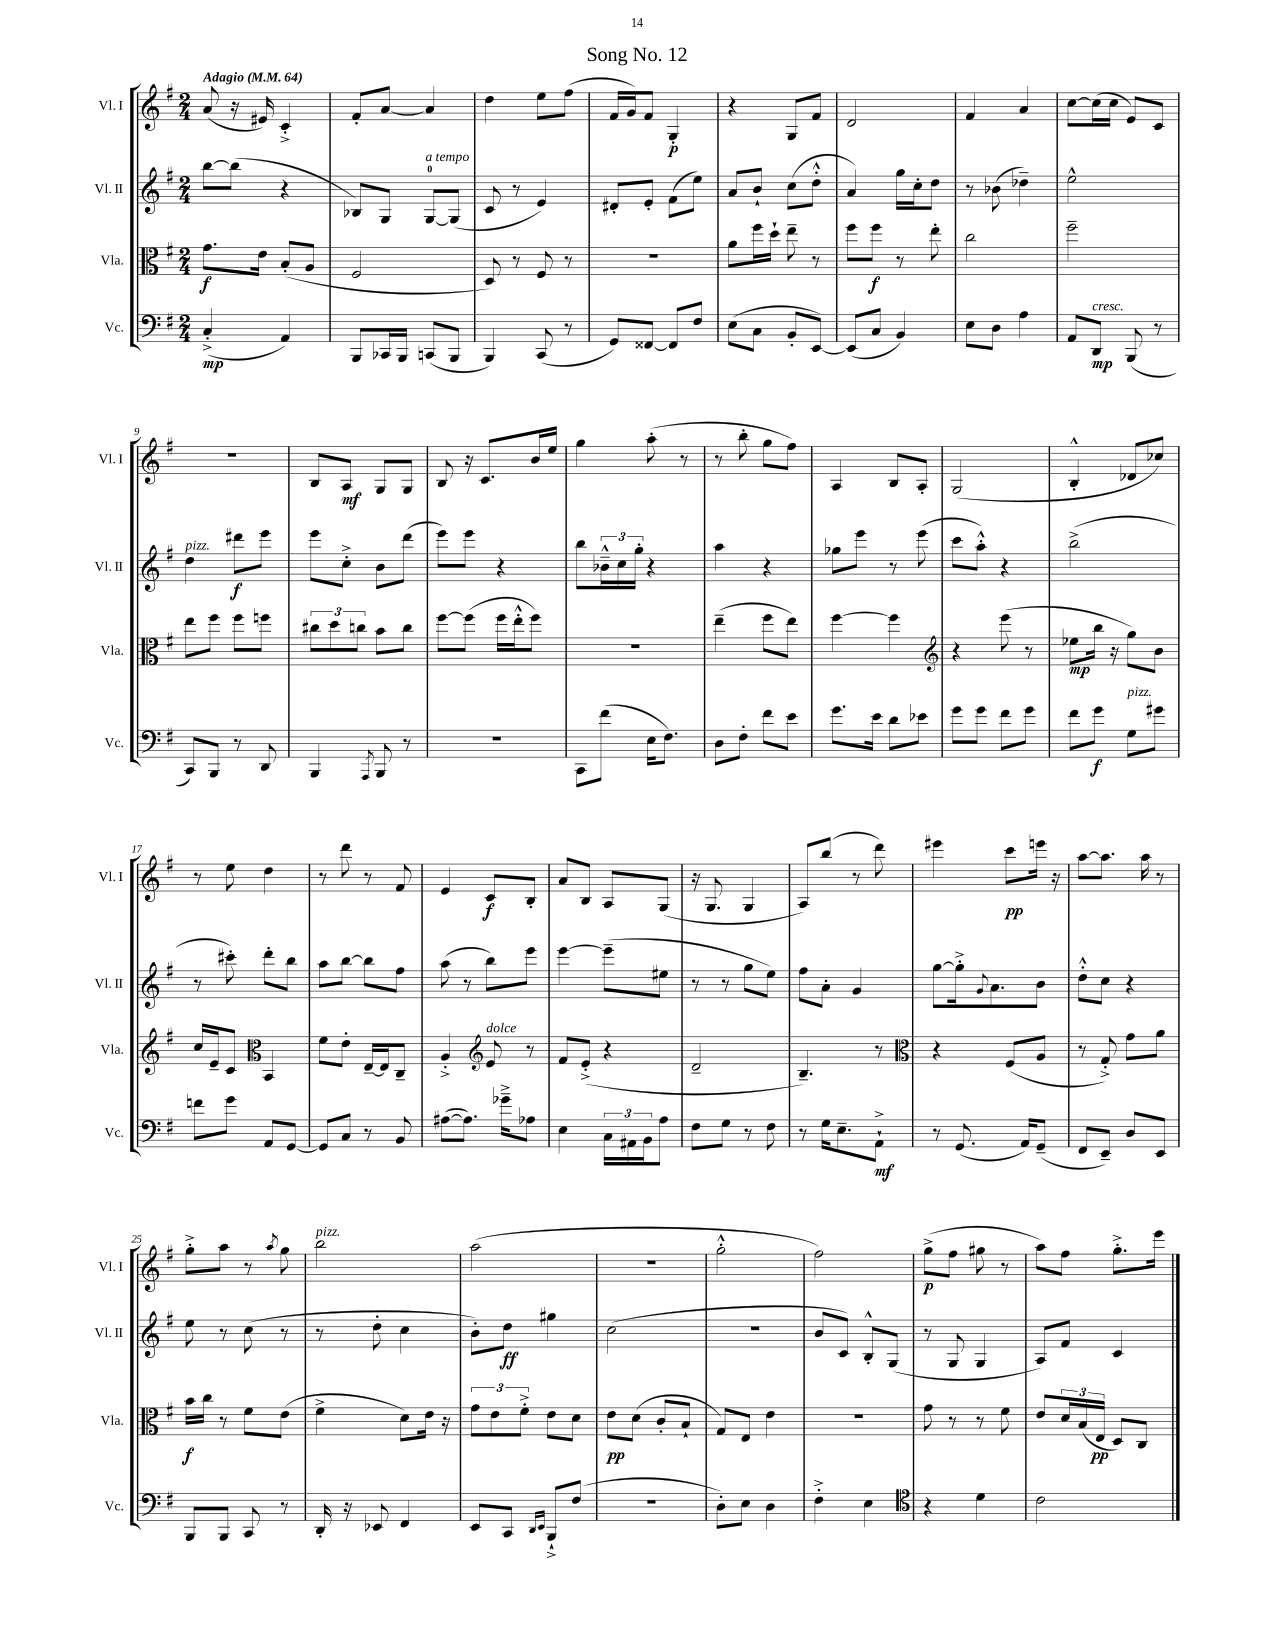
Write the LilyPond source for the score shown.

\header { title = "Song No. 12" }
<<
\new StaffGroup <<
\new Staff = "s0" \with { instrumentName = "Vl. I" shortInstrumentName = "Vl. I" } {
    \clef treble \key g \major \numericTimeSignature \time 2/4 \tempo "Adagio" 4 = 64
    a'8( r16 eis'16) c'4-.-> |
    fis'8-. a'8~ a'4 |
    d''4 e''8 fis''8( |
    fis'16 g'16) fis'8 g4-.\p |
    r4 g8 fis'8 |
    d'2 |
    fis'4 a'4 |
    c''8~ c''16( c''16 e'8) c'8 |
    r2 |
    b8 a8\mf g8 g8 |
    b8 r16 c'8. b'16 e''16 |
    g''4 a''8-.( r8 |
    r8 b''8-. g''8 fis''8) |
    a4 b8 a8-. |
    g2( |
    b4-.-^ des'8 ces''8) |
    r8 e''8 d''4 |
    r8 d'''8 r8 fis'8 |
    e'4 c'8\f b8-. |
    a'8 b8 a8 g8( |
    r16 g8. g4 |
    a8) b''8( r8 d'''8) |
    eis'''4 c'''8\pp e'''16 r16 |
    a''8~ a''8. a''16 r8 |
    g''8-.-> a''8 r8 \acciaccatura { a''8 } g''8 |
    b''2^\markup { \italic "pizz." } |
    a''2( |
    R2 |
    g''2-.-^ |
    fis''2) |
    g''8->\p( fis''8 gis''8 r8 |
    a''8) fis''8 g''8.-.-> e'''16 \bar "|." |
}
\new Staff = "s1" \with { instrumentName = "Vl. II" shortInstrumentName = "Vl. II" } {
    \clef treble \key g \major \numericTimeSignature \time 2/4
    b''8~ b''8( r4 |
    bes8) g8 g8-0~^\markup { \italic "a tempo" } g8( |
    c'8 r8 e'4) |
    dis'8-. e'8-. fis'8( e''8) |
    a'8 b'8-! c''8( d''8-.-^ |
    a'4) g''16 c''16-. d''8 |
    r8 bes'8( des''4--) |
    e''2-^ |
    d''4^\markup { \italic "pizz." } dis'''8\f e'''8 |
    e'''8 c''8-.-> b'8 d'''8( |
    e'''8) e'''8 r4 |
    b''8 \tuplet 3/2 { bes'16---^ c''16 g''16-. } r4 |
    a''4 r4 |
    ges''8 e'''8 r8 e'''8( |
    c'''8 a''8-.-^) r4 |
    b''2->( |
    r8 cis'''8-.) d'''8-. b''8 |
    a''8 b''8~ b''8 fis''8 |
    a''8( r8 b''8) e'''8 |
    e'''4~ e'''8--( eis''8 |
    r8 r8 g''8 e''8) |
    fis''8 a'8-. g'4 |
    g''8~ g''16-.-> \appoggiatura { g'8 } a'8. b'8 |
    d''8-.-^ c''8 r4 |
    e''8 r8 c''8( r8 |
    r8 d''8-. c''4 |
    b'8-.) d''8\ff gis''4 |
    c''2( |
    R2 |
    b'8 c'8) b8-.-^ g8( |
    r8 g8 g4 |
    a8) fis'8 c'4 \bar "|." |
}
\new Staff = "s2" \with { instrumentName = "Vla." shortInstrumentName = "Vla." } {
    \clef alto \key g \major \numericTimeSignature \time 2/4
    g'8.\f e'16 b8-.( a8 |
    fis2 |
    d8) r8 fis8 r8 |
    R2 |
    a'8 fis''16 d''16-! e''8-- r8 |
    fis''8 fis''8\f r8 e''8-. |
    c''2 |
    fis''2-- |
    e''8 fis''8 fis''8 f''8 |
    \tuplet 3/2 { cis''8 d''8 c''8 } b'8 c''8 |
    fis''8~ fis''8( fis''16 e''16-.-^ fis''8) |
    r2 |
    e''4--( fis''8 e''8) |
    fis''4~ fis''4 |
    \clef treble r4 e'''8( r8 |
    ees''8\mp b''16 r16 g''8) b'8 |
    c''16 e'16-- c'8 \clef alto b,4 |
    fis'8 e'8-. e16~-- e16 c8-- |
    a4-.-> \clef treble e'8^\markup { \italic "dolce" } r8 |
    fis'8 e'8-.->( r4 |
    d'2-- |
    b4.--) r8 |
    \clef alto r4 fis8( a8 |
    r8 g8-.->) g'8 a'8 |
    b'16\f c''16 r8 fis'8 e'8( |
    fis'4-> d'8) e'16 r16 |
    \tuplet 3/2 { g'8 e'8 fis'8-.-> } e'8 d'8 |
    e'8\pp d'8( c'8-. b8-! |
    g8) e8 e'4 |
    R2 |
    g'8 r8 r8 fis'8 |
    e'8 \tuplet 3/2 { d'16 b16( e16\pp } d8) c8 \bar "|." |
}
\new Staff = "s3" \with { instrumentName = "Vc." shortInstrumentName = "Vc." } {
    \clef bass \key g \major \numericTimeSignature \time 2/4
    c4-.->\mp( a,4) |
    b,,8 ces,16 b,,16 c,8( b,,8 |
    b,,4) c,8( r8 |
    g,8) fisis,8~ fisis,8 fis8 |
    e8( c8 b,8-. e,8~) |
    e,8( c8 b,4) |
    e8 d8 a4 |
    a,8 d,8\mp^\markup { \italic "cresc." } b,,8( r8 |
    c,8) b,,8 r8 d,8 |
    b,,4 \acciaccatura { a,,8 } b,,8 r8 |
    R2 |
    c,8 fis'8( e16 fis8.) |
    d8 fis8-. fis'8 e'8 |
    g'8. e'16 d'8 ees'8 |
    g'8 g'8 fis'8 g'8 |
    fis'8 g'8\f g8^\markup { \italic "pizz." } gis'8 |
    f'8 g'8 a,8 g,8~ |
    g,8 c8 r8 b,8 |
    ais8~( ais8.) ges'16---> aes8 |
    e4 \tuplet 3/2 { c16 ais,16 b,16 } a8 |
    fis8 g8 r8 fis8 |
    r8 g16 e8.-- a,8-!->\mf |
    r8 g,8.( a,16) g,8--( |
    fis,8 e,8--) d8 e,8 |
    b,,8 b,,8 c,8 r8 |
    d,16-. r16 ees,8 fis,4 |
    e,8 c,8 \grace { d,16 e,16 } b,,8-!-> fis8( |
    R2 |
    d8-.) e8 d4 |
    fis4-.-> e4 |
    \clef tenor r4 d'4 |
    c'2 \bar "|." |
}
>>
>>
